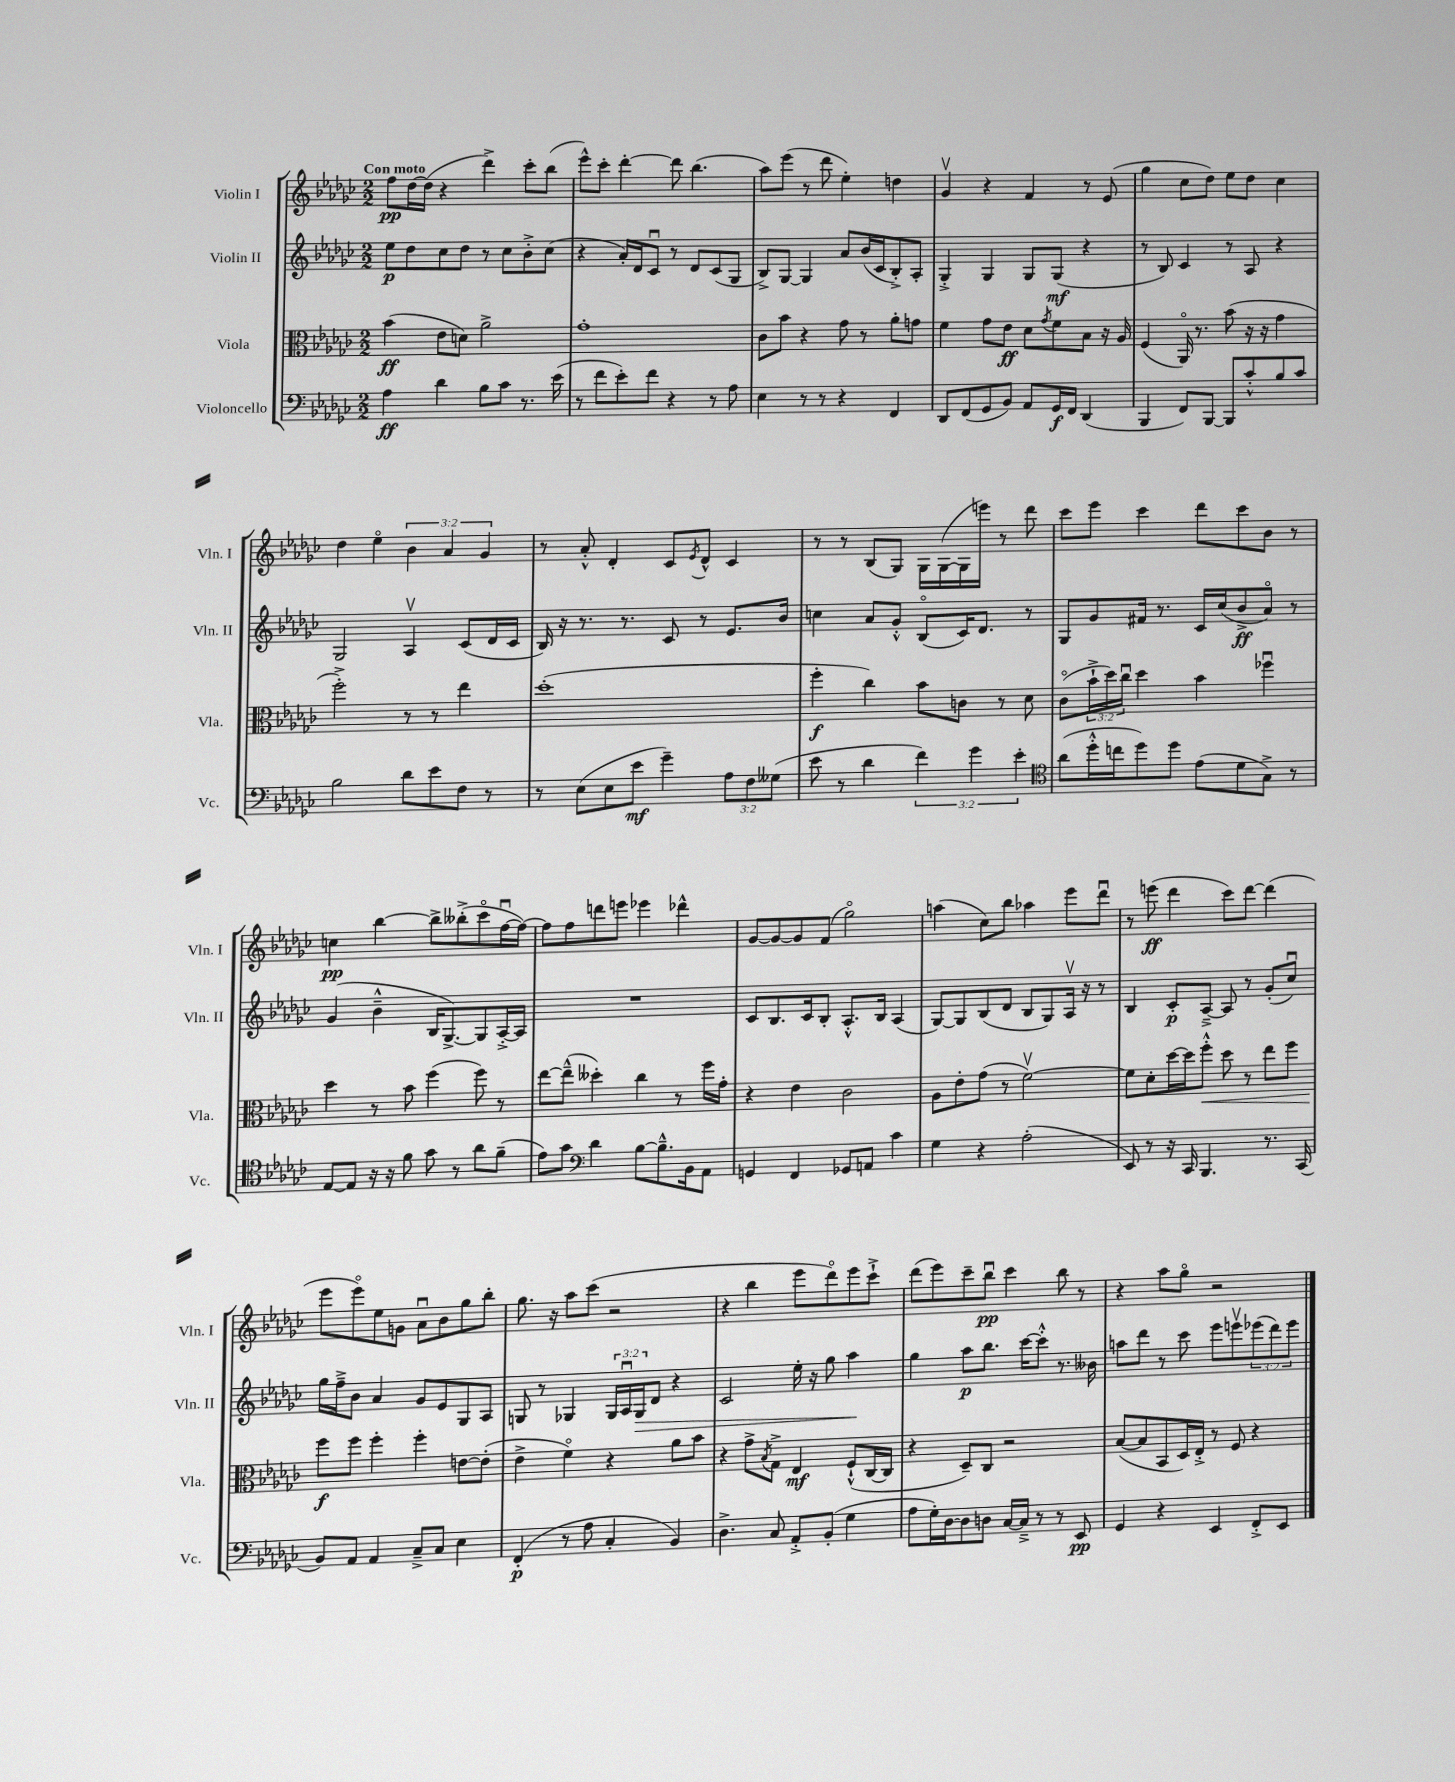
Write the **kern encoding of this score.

**kern	**dynam	**kern	**dynam	**kern	**dynam	**kern	**dynam
*part4	*part4	*part3	*part3	*part2	*part2	*part1	*part1
*staff4	*staff4	*staff3	*staff3	*staff2	*staff2	*staff1	*staff1
*I"Violoncello	*	*I"Viola	*	*I"Violin II	*	*I"Violin I	*
*I'Vc.	*	*I'Vla.	*	*I'Vln. II	*	*I'Vln. I	*
*clefF4	*	*clefC3	*	*clefG2	*	*clefG2	*
*k[b-e-a-d-g-c-]	*	*k[b-e-a-d-g-c-]	*	*k[b-e-a-d-g-c-]	*	*k[b-e-a-d-g-c-]	*
*M2/2	*	*M2/2	*	*M2/2	*	*M2/2	*
=1	=1	=1	=1	=1	=1	=1	=1
!	!	!	!	!	!	!LO:TX:a:B:t=Con moto	!
4A-\	ff	(4b-\	ff	8ee-\L	p	8ff\L	pp
.	.	.	.	8dd-\	.	[16dd-\L	.
.	.	.	.	.	.	(16dd-\JJ]	.
4d-\	.	8e-\L	.	8cc-\	.	4r	.
.	.	8dn\J)	.	8dd-\J	.	.	.
8B-\L	.	2a-^\	.	8r	.	4ddd-^\)	.
8c-\J	.	.	.	8cc-\L	.	.	.
8.r	.	.	.	8b-'^\	.	8ccc-'\L	.
.	.	.	.	(8cc-\J	.	(8bb-\J	.
(16e-\	.	.	.	.	.	.	.
=2	=2	=2	=2	=2	=2	=2	=2
8r	.	1g-'	.	4r	.	8eee-^^\L)	.
8f\L	.	.	.	.	.	8ccc-'\J	.
8e-'\)	.	.	.	16a-'/LL)	.	[4ddd-'\	.
.	.	.	.	16d-/J	.	.	.
8f\J	.	.	.	8c-u/J	.	.	.
4r	.	.	.	8r	.	8ddd-\]	.
.	.	.	.	8d-/L	.	(4.bb-\	.
8r	.	.	.	(8c-/	.	.	.
8A-\	.	.	.	8G-/J	.	.	.
=3	=3	=3	=3	=3	=3	=3	=3
4E-\	.	8c-\L	.	8B-^/L)	.	8aa-\L)	.
.	.	8b-\J	.	[8G-/J	.	(8eee-\J	.
8r	.	4r	.	4G-/]	.	8r	.
8r	.	.	.	.	.	8ddd-\	.
4r	.	8g-\	.	8a-/L	.	4ee-'\)	.
.	.	8r	.	(16b-/L	.	.	.
.	.	.	.	16c-/J	.	.	.
4FF/	.	8a-'\L	.	8B-'^/)	.	4ddn\	.
.	.	8gn\J	.	8A-'/J	.	.	.
=4	=4	=4	=4	=4	=4	=4	=4
8DD-/L	.	4f\	.	4G-'^/	.	4g-v/	.
(8FF/	.	.	.	.	.	.	.
8GG-/	.	8g-\L	.	4G-/	.	4r	.
8BB-/J)	.	8e-\J	ff	.	.	.	.
8AA-/L	.	8d-\L	.	8G-/L	.	4f/	.
.	.	8qg-/	.	.	.	.	.
16GG-/L	f	8f\	.	(8G-/J	mf	.	.
16FF/JJ	.	.	.	.	.	.	.
(4DD-/	.	8B-\J	.	4r	.	8r	.
.	.	16r	.	.	.	(8e-/	.
.	.	16A-/	.	.	.	.	.
=5	=5	=5	=5	=5	=5	=5	=5
4BBB-/	.	(4F/	.	8r	.	4gg-\	.
.	.	.	.	8B-/)	.	.	.
8FF/L)	.	16AA-/)	.	4c-/	.	8cc-\L	.
.	.	8.r	.	.	.	.	.
[8BBB-/J	.	.	.	.	.	8dd-\J)	.
8BBB-/L]	.	(8b-\	.	8r	.	8ee-\L	.
8c-'^^/	.	16r	.	8A-/	.	8dd-\J	.
.	.	16r	.	.	.	.	.
8B-/	.	4g-\	.	4r	.	4cc-\	.
8c-/J	.	.	.	.	.	.	.
!!LO:LB:g=z
=6	=6	=6	=6	=6	=6	=6	=6
2B-\	.	2ff'^\)	.	2G-/	.	4dd-\	.
.	.	.	.	.	.	4ee-\	.
8d-\L	.	8r	.	4A-v/	.	6b-\	.
8e-\	.	8r	.	.	.	.	.
.	.	.	.	.	.	6a-/	.
8F\J	.	4ee-\	.	(8c-/L	.	.	.
.	.	.	.	.	.	6g-/	.
8r	.	.	.	16d-/L	.	.	.
.	.	.	.	16c-/JJ	.	.	.
=7	=7	=7	=7	=7	=7	=7	=7
8r	.	(1dd-'	.	16B-/)	.	8r	.
.	.	.	.	16r	.	.	.
(8E-\L	.	.	.	8.r	.	8a-'^^/	.
8E-\	.	.	.	.	.	4d-'/	.
.	.	.	.	8.r	.	.	.
8e-\J	mf	.	.	.	.	.	.
4g-~\)	.	.	.	8c-/	.	8c-/L	.
.	.	.	.	.	.	8qe-/	.
.	.	.	.	8r	.	8d-^^/J	.
12A-\L	.	.	.	8.e-/L	.	4c-/	.
12F\	.	.	.	.	.	.	.
(12G--X\J	.	.	.	.	.	.	.
.	.	.	.	16b-/Jk	.	.	.
=8	=8	=8	=8	=8	=8	=8	=8
8e-\	.	4ff'\	f	4ccn\	.	8r	.
8r	.	.	.	.	.	8r	.
4d-\	.	4cc-\)	.	8a-/L	.	(8B-/L	.
.	.	.	.	8g-'^^/J	.	8G-/J)	.
6f\)	.	8b-\L	.	(8B-/L	.	16G-\LL	.
.	.	.	.	.	.	([16G-\	.
.	.	8cn\J	.	16c-/K)	.	16G-\]	.
6g-\	.	.	.	.	.	.	.
.	.	.	.	8.d-/J	.	16eeen\JJ)	.
.	.	8r	.	.	.	8r	.
6e-'\	.	.	.	.	.	.	.
.	.	8d-\	.	8r	.	8ddd-\	.
=9	=9	=9	=9	=9	=9	=9	=9
*clefC4	*	*	*	*	*	*	*
(8a-\L	.	(8c-\L	.	8G-/L	.	8ccc-\L	.
16dd-'^^\L	.	24b-`^\L	.	8g-/	.	8eee-\J	.
.	.	24dd-\)	.	.	.	.	.
16ccn\J	.	.	.	.	.	.	.
.	.	24cc-u\JJ	.	.	.	.	.
8dd-\)	.	4dd-\	.	16f#X/Jk	.	4ccc-\	.
.	.	.	.	8.r	.	.	.
8dd-\J	.	.	.	.	.	.	.
(8e-\L	.	4b-\	.	16c-/LL	.	8ddd-\L	.
.	.	.	.	(16cc-/J	.	.	.
8d-\	.	.	.	8b-^/	ff	8ccc-\	.
8G-^\J)	.	4ff-Xu\	.	8a-/J)	.	8b-\J	.
8r	.	.	.	8r	.	8r	.
!!LO:LB:g=z
=10	=10	=10	=10	=10	=10	=10	=10
[8E-/L	.	4dd-\	.	(4g-/	.	4ccn\	pp
8E-/J]	.	.	.	.	.	.	.
16r	.	8r	.	4b-~^^\	.	[4bb-\	.
16r	.	.	.	.	.	.	.
8f\	.	8b-\	.	.	.	.	.
8g-\	.	(4ff\	.	16B-/KL	.	8bb-^\L]	.
.	.	.	.	[8.G-^/)	.	.	.
8r	.	.	.	.	.	(8bb--X'^\	.
8a-\L	.	8ff\)	.	8G-/]	.	8ccc-\	.
(8f~\J	.	8r	.	[16A-'^/L	.	[16ffu\L	.
.	.	.	.	16A-/JJ]	.	16ff\JJ_)	.
=11	=11	=11	=11	=11	=11	=11	=11
8e-\L)	.	[8ee-\L	.	1r	.	8ff\L]	.
8g-\J	.	(8ee-~^^\J]	.	.	.	8ff\	.
*clefF4	*	*	*	*	*	*	*
4d-\	.	4dd--X'\)	.	.	.	8dddn\	.
.	.	.	.	.	.	8eeen\J	.
[8B-\L	.	4cc-\	.	.	.	4eee-X\	.
8.B-~^^\]	.	.	.	.	.	.	.
.	.	8r	.	.	.	4ddd-X^^\	.
16BB-\k	.	.	.	.	.	.	.
8AA-\J	.	16ff\LL	.	.	.	.	.
.	.	16g-'\JJ	.	.	.	.	.
=12	=12	=12	=12	=12	=12	=12	=12
4GGn/	.	4r	.	8c-/L	.	[8g-/L	.
.	.	.	.	8.B-/	.	8g-/_	.
4FF/	.	4e-\	.	.	.	8g-/]	.
.	.	.	.	16c-/k	.	.	.
.	.	.	.	8B-'/J	.	(8f/J	.
8GG-X/L	.	2c-\	.	8.A-'^^/L	.	2gg-\)	.
8AAn/J	.	.	.	.	.	.	.
.	.	.	.	16B-/Jk	.	.	.
4c-\	.	.	.	(4A-/	.	.	.
=13	=13	=13	=13	=13	=13	=13	=13
4G-\	.	8A-\L	.	[8G-/L)	.	(4aan\	.
.	.	8e-'\	.	8G-/]	.	.	.
4r	.	(8g-\J	.	(8B-/	.	8cc-\L)	.
.	.	8r	.	8d-/J	.	8bb-\J	.
(2A-'\	.	[2fv\)	.	8B-/L	.	4aa-X\	.
.	.	.	.	8G-/)	.	.	.
.	.	.	.	16A-v/Jk	.	8eee-\L	.
.	.	.	.	16r	.	.	.
.	.	.	.	8r	.	8ddd-u\J	.
=14	=14	=14	=14	=14	=14	=14	=14
8EE-/)	.	8f\L]	.	4B-/	.	8r	.
8r	.	8d-'\	.	.	.	(8eeen\	ff
16r	.	[16dd-\L	.	8c-'/L	p	4ddd-\	.
16CC-/	.	16dd-\J]	.	.	.	.	.
!	!	!	!LO:HP:b	!	!	!	!
4.BBB-/	.	8ff'^^\J	<	[8A-~^/J	.	.	.
.	.	8dd-\	.	8A-/]	.	8ccc-\L)	.
.	.	8r	.	8r	.	[8ddd-\J	.
8.r	.	8ee-\L	.	(8g-'/L	.	(4ddd-\]	.
.	.	8ff\J	.	8cc-u/J)	.	.	.
(16CC-/	.	.	.	.	.	.	.
!!LO:LB:g=z
=15	=15	=15	=15	=15	=15	=15	=15
8BB-/L)	.	8ff\L	f	16gg-\LL	.	8eee-\L	.
.	.	.	.	16ff~^\J	.	.	.
8AA-/J	.	8ff\J	[	8b-\J	.	8eee-\)	.
4AA-/	.	4ff'\	.	4a-/	.	8ee-\	.
.	.	.	.	.	.	8gn\J	.
8C-~^/L	.	4ff'\	.	8g-/L	.	8a-u\L	.
8C-/J	.	.	.	8e-/	.	8b-\	.
4E-\	.	[8en\L	.	8G-/	.	8gg-\	.
.	.	(8e'\J]	.	8A-/J	.	8bb-'\J	.
=16	=16	=16	=16	=16	=16	=16	=16
(4FF'/	p	4e-^\	.	8Gn/	.	8.gg-\	.
.	.	.	.	8r	.	.	.
.	.	.	.	.	.	16r	.
8r	.	4f\)	.	4G-X/	.	8aa-\L	.
8A-\	.	.	.	.	.	(8ccc-\J	.
4C-'/	.	4r	.	24G-/LL	.	2r	.
.	.	.	.	24A-u/	.	.	.
!	!	!	!	!	!LO:HP:b	!	!
.	.	.	.	24G-/J	>	.	.
.	.	.	.	8d-/J	.	.	.
4BB-/)	.	8a-\L	.	4r	.	.	.
.	.	8b-\J	.	.	.	.	.
=17	=17	=17	=17	=17	=17	=17	=17
4.D-^\	.	4r	.	2c-/	.	4r	.
.	.	8g-^\L	.	.	.	4bb-\	.
.	.	8qB-/	.	.	.	.	.
8C-/	.	8G-^\J	.	.	.	.	.
8AA-'^/L	.	4E-/	mf	16ee-'\	.	8eee-\L	.
.	.	.	.	16r	.	.	.
(8BB-'/J	.	.	.	8gg-\	.	8ddd-\)	.
4G-\	.	(8F`^^/L	.	4aa-\	.	8eee-\	.
.	.	[16C-/L	.	.	.	8ccc-`^\J	.
.	.	16C-/JJ]	.	.	.	.	.
.	.	.	.	.	]	.	.
=18	=18	=18	=18	=18	=18	=18	=18
8A-\L	.	4r	.	4gg-\	.	(8ddd-\L	.
16G-'\L)	.	.	.	.	.	8eee-\)	.
[16D-\J	.	.	.	.	.	.	.
8D-\]	.	8D-~/L)	.	8aa-\L	p	8ccc-~\	.
8Dn\J	.	8C-/J	.	8.bb-\J	.	8bb-u\J	pp
[16C-/LL	.	2r	.	.	.	4ccc-\	.
16C-~^/JJ]	.	.	.	[16ccc-\KL	.	.	.
8r	.	.	.	8ccc-'^^\J]	.	.	.
8r	.	.	.	8.r	.	8bb-\	.
8EE-/	pp	.	.	.	.	8r	.
.	.	.	.	16b--X\	.	.	.
=19	=19	=19	=19	=19	=19	=19	=19
4GG-/	.	([8B-/L	.	8aan\L	.	4r	.
.	.	8B-/]	.	8ddd-\J	.	.	.
4r	.	8BB-/	.	8r	.	8aa-\L	.
.	.	16D-/L)	.	8ccc-\	.	8gg-\J	.
.	.	16E-'^/JJ	.	.	.	.	.
4EE-/	.	8r	.	8eee-\L	.	2r	.
.	.	8F/	.	8eeenv\	.	.	.
8FF'^/L	.	4r	.	(12eee-X\	.	.	.
.	.	.	.	12ddd-\)	.	.	.
8EE-/J	.	.	.	.	.	.	.
.	.	.	.	12eee-\J	.	.	.
==	==	==	==	==	==	==	==
*-	*-	*-	*-	*-	*-	*-	*-
